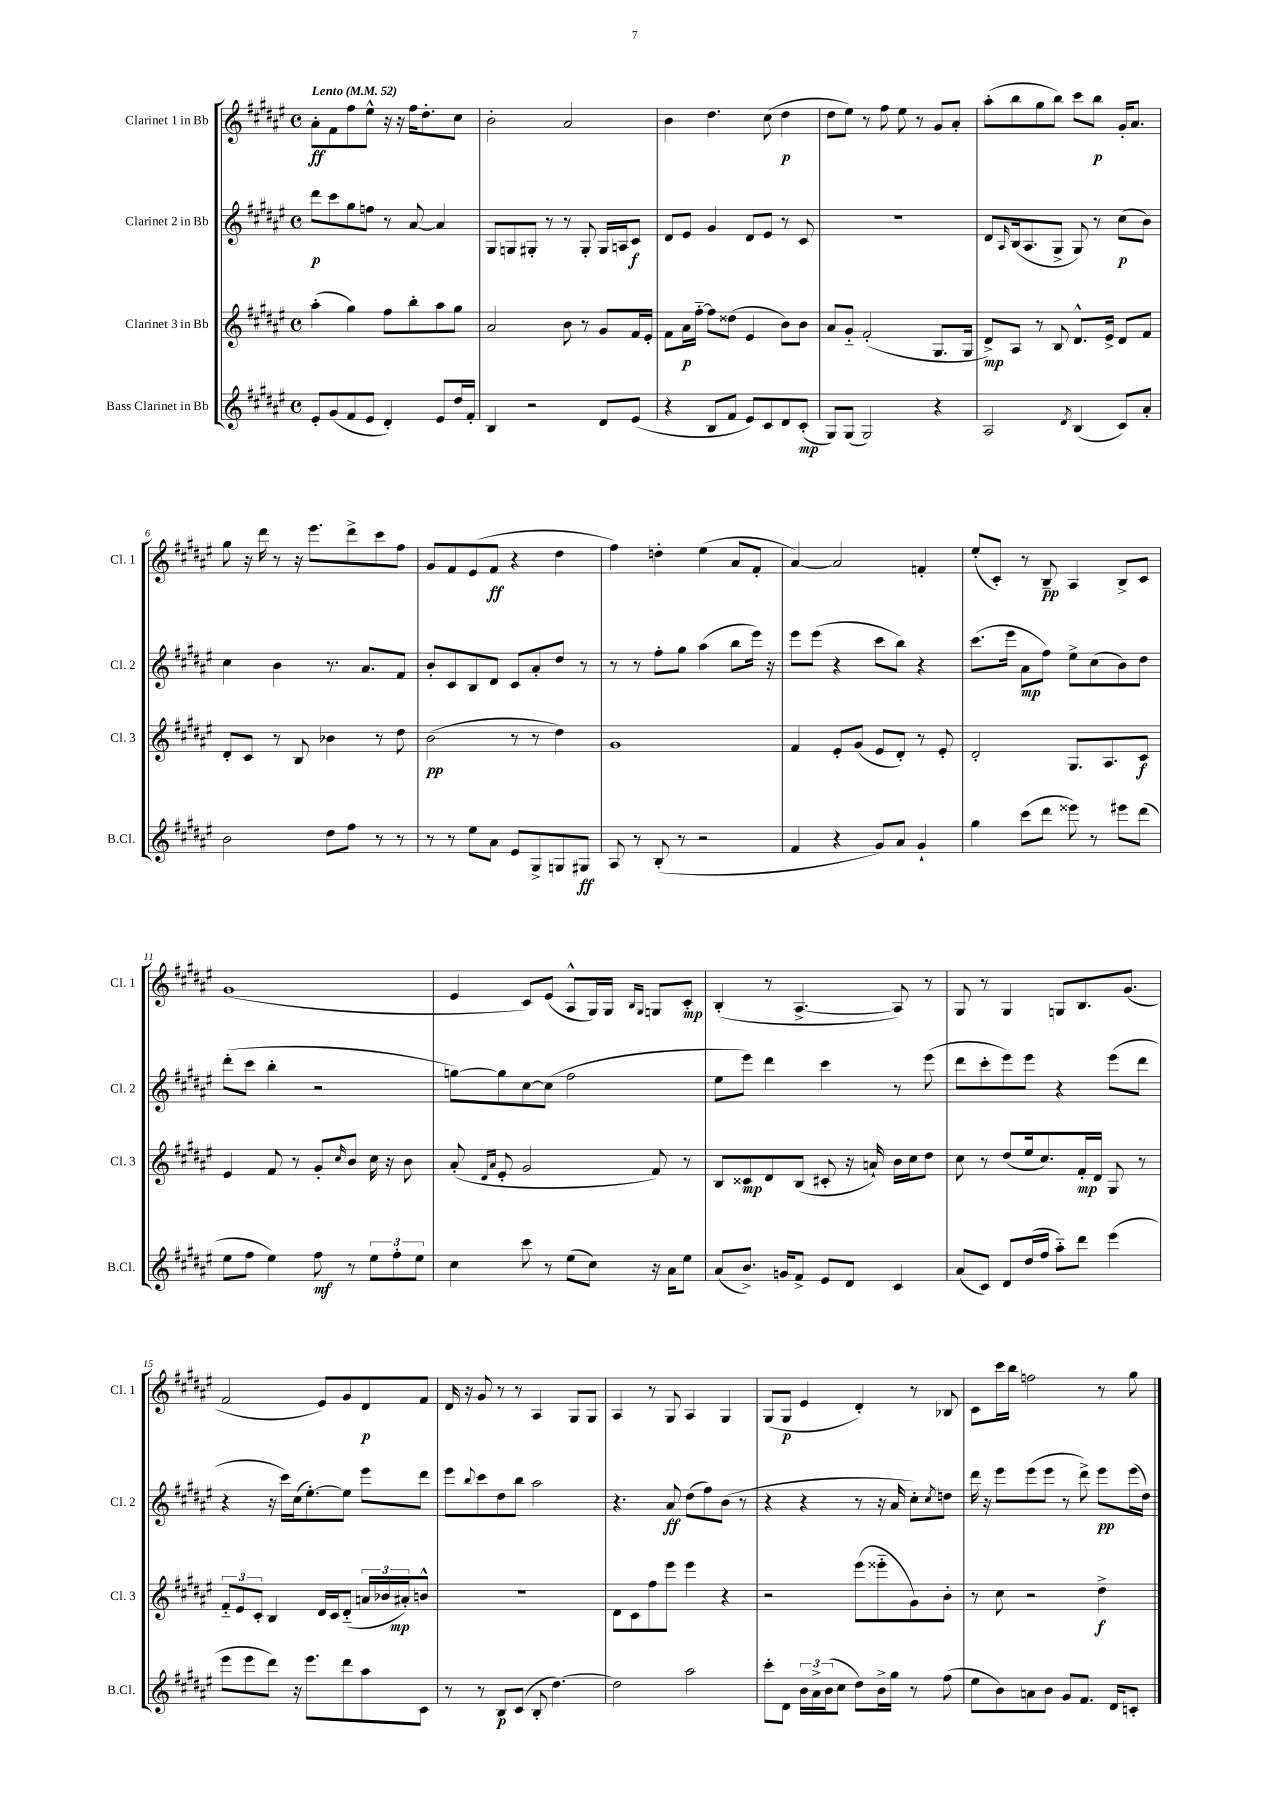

**kern	**dynam	**kern	**dynam	**kern	**dynam	**kern	**dynam
*part4	*part4	*part3	*part3	*part2	*part2	*part1	*part1
*staff4	*staff4	*staff3	*staff3	*staff2	*staff2	*staff1	*staff1
*I"Bass Clarinet in Bb	*	*I"Clarinet 3 in Bb	*	*I"Clarinet 2 in Bb	*	*I"Clarinet 1 in Bb	*
*I'B.Cl.	*	*I'Cl. 3	*	*I'Cl. 2	*	*I'Cl. 1	*
*clefG2	*	*clefG2	*	*clefG2	*	*clefG2	*
*k[f#c#g#d#a#e#]	*	*k[f#c#g#d#a#e#]	*	*k[f#c#g#d#a#e#]	*	*k[f#c#g#d#a#e#]	*
*M4/4	*	*M4/4	*	*M4/4	*	*M4/4	*
*met(c)	*	*met(c)	*	*met(c)	*	*met(c)	*
*MM52	*	*MM52	*	*MM52	*	*MM52	*
=1	=1	=1	=1	=1	=1	=1	=1
!	!	!	!	!	!	!LO:TX:a:B:t=Lento	!
8e#'/L	.	(4aa#'\	.	8ddd#\L	p	8a#'\L	ff
(8g#/	.	.	.	8ccc#\	.	8f#\	.
8f#/	.	4gg#\)	.	8gg#\	.	8ff#\	.
8e#/J	.	.	.	8ffn\J	.	8ee#^^\J	.
4d#'/)	.	8ff#\L	.	8r	.	16r	.
.	.	.	.	.	.	16r	.
.	.	8bb'\	.	[8a#/	.	16ff#\KL	.
.	.	.	.	.	.	8.dd#'\	.
8e#/L	.	8aa#\	.	4a#/]	.	.	.
16dd#/L	.	8gg#\J	.	.	.	8cc#\J	.
16f#'/JJ	.	.	.	.	.	.	.
=2	=2	=2	=2	=2	=2	=2	=2
4B/	.	2a#/	.	8G#/L	.	2b'\	.
.	.	.	.	8Gn/	.	.	.
2r	.	.	.	8G#X'/J	.	.	.
.	.	.	.	8r	.	.	.
.	.	8b\	.	8r	.	2a#/	.
.	.	8r	.	8G#'/	.	.	.
8d#/L	.	8g#/L	.	16G#/LL	.	.	.
.	.	.	.	16An/J	.	.	.
(8e#/J	.	16f#/L	.	8c#/J	f	.	.
.	.	16e#'/JJ	.	.	.	.	.
=3	=3	=3	=3	=3	=3	=3	=3
4r	.	8f#\L	.	8d#/L	.	4b\	.
.	.	16a#\L	p	8e#/J	.	.	.
.	.	[16ff#\JJ	.	.	.	.	.
8B/L	.	8ff#\L]	.	4g#/	.	4.dd#\	.
8f#/J	.	(8dd##X\J	.	.	.	.	.
8e#/L)	.	4e#/	.	8d#/L	.	.	.
8c#/	.	.	.	8e#/J	.	(8cc#\	.
8d#/	.	8b\L)	.	8r	.	4dd#\	p
(8c#'/J	mp	8b\J	.	8c#/	.	.	.
=4	=4	=4	=4	=4	=4	=4	=4
8G#/L)	.	8a#/L	.	1r	.	8dd#\L	.
(8G#/J	.	8g#/J	.	.	.	8ee#\J)	.
2G#/)	.	(2f#'/	.	.	.	8r	.
.	.	.	.	.	.	8ff#\	.
.	.	.	.	.	.	8ee#\	.
.	.	.	.	.	.	8r	.
4r	.	8.G#/L	.	.	.	8g#/L	.
.	.	.	.	.	.	8a#'/J	.
.	.	16G#/Jk	.	.	.	.	.
=5	=5	=5	=5	=5	=5	=5	=5
2A#/	.	8d#^/L)	mp	8d#/L	.	(8aa#'\L	.
.	.	.	.	16qqA#/	.	.	.
.	.	8A#/J	.	(16B/k	.	8bb\	.
.	.	.	.	8.A#/	.	.	.
.	.	8r	.	.	.	8gg#\	.
.	.	8B/	.	8G#^/J	.	8bb\J)	.
8qd#/	.	.	.	.	.	.	.
(4B/	.	8.d#^^/L	.	8G#/)	.	8ccc#\L	.
.	.	.	.	8r	.	8bb\J	p
.	.	16e#^/Jk	.	.	.	.	.
8c#/L)	.	8d#/L	.	(8cc#\L	p	16g#'/KL	.
.	.	.	.	.	.	8.a#/J	.
8a#'/J	.	8f#/J	.	8b\J)	.	.	.
!!LO:LB:g=z
=6	=6	=6	=6	=6	=6	=6	=6
2b\	.	8d#'/L	.	4cc#\	.	8gg#\	.
.	.	8c#/J	.	.	.	16r	.
.	.	.	.	.	.	16ddd#\	.
.	.	8r	.	4b\	.	8r	.
.	.	8B/	.	.	.	16r	.
.	.	.	.	.	.	8.eee#\L	.
8dd#\L	.	4b-X\	.	8.r	.	.	.
8ff#\J	.	.	.	.	.	8ddd#^\	.
.	.	.	.	8.a#/L	.	.	.
8r	.	8r	.	.	.	8ccc#\	.
8r	.	8dd#\	.	8f#/J	.	8ff#\J	.
=7	=7	=7	=7	=7	=7	=7	=7
8r	.	(2b\	pp	8b'/L	.	8g#/L	.
8r	.	.	.	8c#/	.	8f#/	.
8ee#\L	.	.	.	8B/	.	(8e#/	.
8a#\J	.	.	.	8d#/J	.	8f#/J	ff
8e#/L	.	8r	.	8c#/L	.	4r	.
8G#^/	.	8r	.	8a#'/	.	.	.
8Gn/	.	4dd#\)	.	8dd#/J	.	4dd#\	.
8G#X/J	ff	.	.	8r	.	.	.
=8	=8	=8	=8	=8	=8	=8	=8
8A#/	.	1g#	.	8r	.	4ff#\)	.
8r	.	.	.	8r	.	.	.
(8B'/	.	.	.	8ff#'\L	.	4ddn'\	.
8r	.	.	.	8gg#\J	.	.	.
2r	.	.	.	(4aa#\	.	(4ee#\	.
.	.	.	.	8bb\L	.	8a#/L	.
.	.	.	.	16eee#\Jk)	.	8f#'/J	.
.	.	.	.	16r	.	.	.
=9	=9	=9	=9	=9	=9	=9	=9
4f#/	.	4f#/	.	8eee#\L	.	[4a#/)	.
.	.	.	.	(8eee#\J	.	.	.
4r	.	8e#'/L	.	4r	.	2a#/]	.
.	.	(8g#/J	.	.	.	.	.
8g#/L)	.	8e#/L	.	8ccc#\L	.	.	.
8a#/J	.	8d#'/J)	.	8bb\J)	.	.	.
4g#`/	.	8r	.	4r	.	4fn'/	.
.	.	8e#'/	.	.	.	.	.
=10	=10	=10	=10	=10	=10	=10	=10
4gg#\	.	2d#'/	.	(8.ccc#\L	.	(8ee#'/L	.
.	.	.	.	.	.	8c#'/J)	.
.	.	.	.	16eee#\Jk	.	.	.
(8ccc#\L	.	.	.	8a#\L	mp	8r	.
8ddd#\J	.	.	.	8ff#\J)	.	8B~/	pp
8eee##X\)	.	8.G#/L	.	8ee#^\L	.	4A#/	.
8r	.	.	.	(8cc#\	.	.	.
.	.	8.A#/	.	.	.	.	.
8eee#X\L	.	.	.	8b\)	.	8B^/L	.
(8ddd#\J	.	8c#/J	f	8dd#\J	.	8c#/J	.
!!LO:LB:g=z
=11	=11	=11	=11	=11	=11	=11	=11
8ee#\L	.	4e#/	.	(8ddd#'\L	.	(1g#	.
8ff#\J	.	.	.	8ccc#\J	.	.	.
4ee#\)	.	8f#/	.	4bb'\	.	.	.
.	.	8r	.	.	.	.	.
8ff#\	mf	8g#'/L	.	2r	.	.	.
.	.	16qqcc#/	.	.	.	.	.
8r	.	8b/J	.	.	.	.	.
12ee#\L	.	16cc#\	.	.	.	.	.
.	.	16r	.	.	.	.	.
12ff#'\	.	.	.	.	.	.	.
.	.	8b\	.	.	.	.	.
12ee#\J	.	.	.	.	.	.	.
=12	=12	=12	=12	=12	=12	=12	=12
4cc#\	.	(8a#'/	.	[8ggn\L)	.	4e#/	.
.	.	16qqd#/LL	.	.	.	.	.
.	.	16qqa#/JJ	.	.	.	.	.
.	.	8e#'/	.	8gg\]	.	.	.
8ccc#\	.	2g#/	.	[8cc#\	.	8c#/L)	.
8r	.	.	.	(8cc#\J]	.	(8e#/J	.
(8ee#\L	.	.	.	2ff#\	.	8A#^^/L	.
8cc#\J)	.	.	.	.	.	16G#/L)	.
.	.	.	.	.	.	16G#/JJ	.
.	.	.	.	.	.	16qqB/LL	.
.	.	.	.	.	.	16qqG#/JJ	.
16r	.	8f#/)	.	.	.	8Gn/L	.
16a#\KL	.	.	.	.	.	.	.
8ee#\J	.	8r	.	.	.	8c#'/J	mp
=13	=13	=13	=13	=13	=13	=13	=13
(8a#/L	.	8B/L	.	8ee#\L	.	(4B'/	.
8.b^/J)	.	8c##X/	mp	8eee#\J)	.	.	.
.	.	8d#/	.	4ddd#\	.	8r	.
16gn/KL	.	.	.	.	.	.	.
8f#^/J	.	(8B/J	.	.	.	[4.A#^/	.
8e#/L	.	8c#X'/	.	4ccc#\	.	.	.
8d#/J	.	16r	.	.	.	.	.
.	.	16an`/)	.	.	.	.	.
4c#/	.	16b\LL	.	8r	.	8A#/])	.
.	.	16cc#\J	.	.	.	.	.
.	.	8dd#\J	.	(8eee#\	.	8r	.
=14	=14	=14	=14	=14	=14	=14	=14
(8a#/L	.	8cc#\	.	8ddd#\L	.	8G#/	.
8c#/J)	.	8r	.	8ccc#'\	.	8r	.
8d#/L	.	(8dd#/L	.	8eee#\)	.	4G#/	.
(16dd#/L	.	16ee#/k	.	8eee#\J	.	.	.
16ff#/JJ	.	8.cc#/)	.	.	.	.	.
8aa#\L)	.	.	.	4r	.	8Gn/L	.
8ddd#\J	.	16f#'/L	mp	.	.	8.B/	.
.	.	16d#/JJ	.	.	.	.	.
(4eee#\	.	8G#/	.	(8eee#\L	.	.	.
.	.	.	.	.	.	(8.g#/J	.
.	.	8r	.	8ddd#\J	.	.	.
!!LO:LB:g=z
=15	=15	=15	=15	=15	=15	=15	=15
8eee#\L	.	12f#/L	.	4r	.	2f#/	.
.	.	12e#/	.	.	.	.	.
8eee#\	.	.	.	.	.	.	.
.	.	12c#'/J	.	.	.	.	.
8ddd#\J)	.	4B/	.	16r	.	.	.
.	.	.	.	16ccc#\LL)	.	.	.
16r	.	.	.	(16cc#\J	.	.	.
8.eee#\L	.	.	.	[8.ee#'\)	.	.	.
.	.	16d#/LL	.	.	.	8e#/L)	.
.	.	16c#/J	.	.	.	.	.
8ddd#\	.	(8d#/J	.	8ee#\J]	.	8g#/	.
8aa#\	.	24an/LL	.	8eee#\L	.	8d#/	p
.	.	24b-X/	.	.	.	.	.
.	.	24a#X'/J)	mp	.	.	.	.
8c#\J	.	8bn^^/J	.	8ddd#\J	.	8f#/J	.
=16	=16	=16	=16	=16	=16	=16	=16
8r	.	1r	.	8eee#\L	.	16d#/	.
.	.	.	.	.	.	16r	.
.	.	.	.	8qqbb/	.	.	.
8r	.	.	.	8ccc#\	.	8g#/	.
8B/L	p	.	.	8dd#\	.	8r	.
(8c#/J	.	.	.	8bb\J	.	8r	.
8B'/	.	.	.	2aa#\	.	4A#/	.
[4.dd#\)	.	.	.	.	.	.	.
.	.	.	.	.	.	8G#/L	.
.	.	.	.	.	.	8G#/J	.
=17	=17	=17	=17	=17	=17	=17	=17
2dd#\]	.	8d#\L	.	4.r	.	4A#/	.
.	.	8c#\	.	.	.	.	.
.	.	8ff#\	.	.	.	8r	.
.	.	8eee#\J	.	8a#/	ff	8G#/	.
2aa#\	.	4eee#\	.	(8dd#\L	.	4A#/	.
.	.	.	.	8ff#\)	.	.	.
.	.	4r	.	(8b\J	.	4G#/	.
.	.	.	.	8r	.	.	.
=18	=18	=18	=18	=18	=18	=18	=18
8ccc#'\L	.	2r	.	4r	.	(8G#/L	.
8d#\J	.	.	.	.	.	8G#/J	p
24b\LL	.	.	.	4r	.	4e#/	.
24a#^\	.	.	.	.	.	.	.
(24b\J	.	.	.	.	.	.	.
8cc#\J	.	.	.	.	.	.	.
8dd#\L)	.	(8eee#\L	.	8r	.	4d#'/)	.
16b^\L	.	8eee##X\	.	16r	.	.	.
16gg#\JJ	.	.	.	16a#/	.	.	.
8r	.	8g#\)	.	8cc#'\L)	.	8r	.
.	.	.	.	8qcc#/	.	.	.
(8ff#\	.	8b'\J	.	8ddn\J	.	8B-X/	.
=19	=19	=19	=19	=19	=19	=19	=19
8ee#\L	.	8r	.	16ddd#\	.	8c#\L	.
.	.	.	.	16r	.	.	.
8b\)	.	8cc#\	.	8eee#\L	.	16ccc#\L	.
.	.	.	.	.	.	16bb\JJ	.
8an\	.	2r	.	(8eee#\	.	2ffn\	.
8b\J	.	.	.	8eee#\J	.	.	.
8g#/L	.	.	.	8r	.	.	.
8.f#/J	.	.	.	8ddd#^\)	.	.	.
.	.	4dd#^\	f	8eee#\L	pp	8r	.
16d#/KL	.	.	.	.	.	.	.
8cn'/J	.	.	.	(16eee#\L	.	8gg#\	.
.	.	.	.	16dd#\JJ)	.	.	.
==	==	==	==	==	==	==	==
*-	*-	*-	*-	*-	*-	*-	*-
